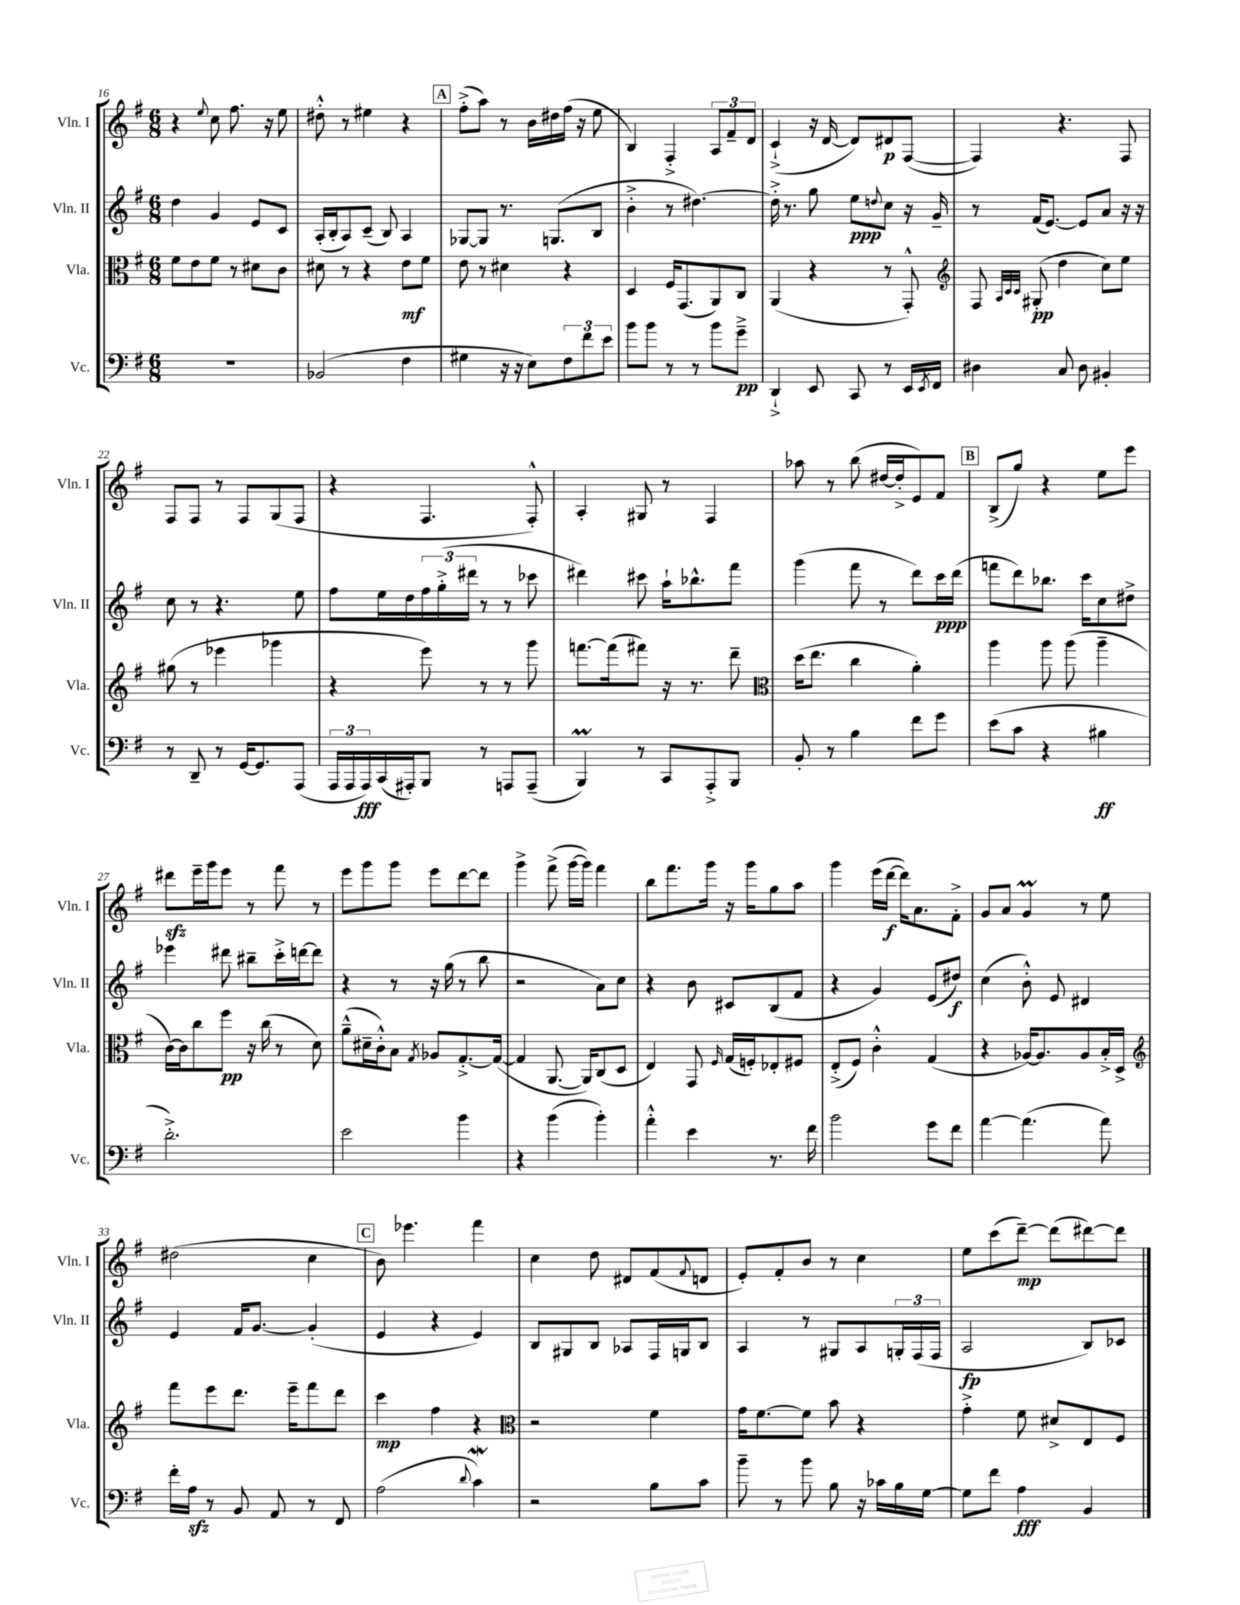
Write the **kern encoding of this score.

**kern	**kern	**kern	**kern
*staff4	*staff3	*staff2	*staff1
*clefF4	*clefC3	*clefG2	*clefG2
*k[f#]	*k[f#]	*k[f#]	*k[f#]
*M6/8	*M6/8	*M6/8	*M6/8
2.r	8f#\L	4dd\	4r
.	8e\	.	.
.	.	.	8qqee/
.	8f#\J	4g/	8cc\
.	8r	.	8.ff#\
.	8d#\L	8e/L	.
.	.	.	16r
.	8c\J	8c/J	8ee\
=	=	=	=
(2BB-/	8d#\	(16A'/LL	8dd#'^^\
.	.	16B'/J	.
.	8r	8A/)	8r
.	4r	(8c~/J	4ee#\
.	.	8B/)	.
4F#\	8e\L	4A/	4r
.	8f#\J	.	.
=	=	=	=
4G#\	8e\	[8G-/L	(8ff#'^\L
.	8r	8G-/]J	8aa\J)
16r	4d#\	8.r	8r
16r	.	.	.
8E\L)	.	.	16b\LL
.	.	(8.G/L	16dd#\
12F#\	4r	.	(16ff#\JJ
.	.	.	16r
12f#\	.	.	.
.	.	8B/J	8ee\
12e\J	.	.	.
=	=	=	=
8b\L	4D/	4b'^\	4B/)
8b\J	.	.	.
8r	16F#/LK	8r	4F#'^/
.	(8.GG/	.	.
8r	.	[4.dd#\)	.
8b\L	8AA/)	.	12A/L
.	.	.	12f#~/
8g~^\J	8C/J	.	.
.	.	.	12d/J
=	=	=	=
4DD`^/	(4AA/	16dd#'^\]	(4c`^/
.	.	8.r	.
8EE/	4r	8gg\	16r
.	.	.	[16d/
8CC/	.	8ee\L	8d/]L)
.	.	8qqdd/	.
8r	8r	8cc\J	8d#/
16EE/LL	8GG'^^/)	16r	([8F#/J
8qEE/	.	.	.
16FF#/JJ	.	16g~/	.
=	=	=	=
*	*clefG2	*	*
4D#\	8F#/	8r	4F#/])
.	32qqA/LLL	.	.
.	32qqc/	.	.
.	32qqc/JJJ	.	.
.	(8G#'/	(16f#/LK	.
.	.	[8.e/J)	.
8C/	4dd\	.	4.r
8D#\	.	8e/]L	.
4BB#'/	8cc\L)	8a/J	.
.	8ee\J	16r	8F#/
.	.	16r	.
=	=	=	=
8r	(8gg#\	8cc\	8F#/L
8DD~/	8r	8r	8F#/J
8r	4eee-\	4.r	8r
[16GG/LK	.	.	8F#/L
8.GG/]	.	.	.
.	4ggg-\	.	(8G/
(8AAA/J	.	8ee\	8F#/J
=	=	=	=
24AAA/LL	4r	8ff#\L	4r
24AAA/	.	.	.
24AAA/)	.	.	.
(16CC/	.	16ee\L	.
16AAA#'/J)	.	16dd\	.
8BBB/J	8eee\)	24ff#\	4.F#/
.	.	(24gg'^\	.
.	.	24ddd#\JJ	.
8r	8r	8r	.
8AAA/L	8r	8r	.
(8AAA~/J	8ggg\	8ccc-\	8F#'^^/)
=	=	=	=
4BBB/)	[8.fff\L	4ddd#\)	4A'/
.	(16fff\]k	.	.
8r	8fff#\J)	8ccc#\	8G#/
8CC/L	16r	16aa`\LK	8r
.	8.r	8.bb-^^\	.
8AAA'^/	.	.	4F#/
8BBB/J	8ddd~\	8fff#\J	.
=	=	=	=
*	*clefC3	*	*
8BB'/	(16dd\LK	(4ggg\	8aa-\
.	8.ee\J	.	.
8r	.	.	8r
4B\	4cc\	8fff#\	(8bb\
.	.	8r	[16dd#/LL
.	.	.	16dd#'^/]J
8f#\L	4a'\)	8ddd\L)	8e/)
8g\J	.	16ccc\L	8f#/J
.	.	(16ddd\JJ	.
=	=	=	=
(8e\L	4aa\	8fff\L	(8B^/L
8c\J	.	8ddd\)	8gg/J)
4r	8aa\	8.bb-\J	4r
.	(8aa\	.	.
.	.	16ccc\LK	.
4B#\	4aa~\	8cc\	8ee\L
.	.	8dd#^\J	8eee\J
=	=	=	=
2.d'^\)	[16c\LL)	4eee-\	8ddd#\L
.	16c\]J	.	.
.	8cc\	.	16eee~\L
.	.	.	16ggg\J
.	8ff#\J	8ddd#\	8eee\J
.	16r	8bb#~\L	8r
.	(16cc\	.	.
.	8r	16ccc'^\L	8fff#\
.	.	[16ddd\J	.
.	8d\)	8ddd\]J	8r
=	=	=	=
2e\	(8a~^^\L	4r	8eee\L
.	16d#~\L	.	8ggg\
.	16c'^^\J)	.	.
.	8B\J	8r	8ggg\J
.	8qG/	.	.
.	8A-/L	16r	8eee\L
.	.	(16gg\	.
4b\	[8.G'^/	8r	[8ddd\
.	.	8bb\	8ddd\]J
.	(16G/_Jk	.	.
=	=	=	=
4r	4G/]	2r	4ggg^\
(4b\	[8.AA/	.	(8fff#^\
.	.	.	[16ggg\LL
.	16AA/]LK)	.	16ggg\]JJ)
4b'\)	(8C/	8a\L)	4fff#\
.	8D/J	8cc\J	.
=	=	=	=
4a'^^\	4E/)	4r	8bb\L
.	.	.	8.fff#\
4e\	8GG/	8b\	.
.	.	.	16ggg\Jk
.	16qqF#/	.	.
.	(16G/LL	8c#/L	16r
.	16F'/J)	.	16ggg\LK
8.r	8E-'/	(8B/	8gg\
.	8F#/J	8f#/J	8aa\J
16f#\	.	.	.
=	=	=	=
2b\	(8E'^/L	4r	4ggg\
.	8F#/J)	.	.
.	4c'^^\	4g/)	(16eee\LL
.	.	.	[16ddd\JJ
.	.	.	16ddd\]LK)
.	.	.	8.a\
8g\L	(4G/	(8e/L	.
8f#\J	.	8dd#/J)	8f#'^\J
=	=	=	=
[4a\	4r	(4cc\	8g/L
.	.	.	8a/J
(4.a\]	[16A-/LK)	8b'^^\)	4g/
.	8.A-/]	.	.
.	.	8e/	.
.	8A-/	4d#/	8r
8a\)	16B'^/L	.	8ee\
.	16D^/JJ	.	.
=	=	=	=
*	*clefG2	*	*
16f#'\LL	8fff#\L	4e/	(2dd#\
16A\JJ	.	.	.
8r	8eee\	.	.
8BB/	8.ddd\J	16f#/LK	.
.	.	[8.g/J	.
8AA/	.	.	.
.	16eee~\LK	.	.
8r	8fff#\	(4g'/]	4cc\
8FF#/	8ddd\J	.	.
=	=	=	=
(2A\	4ccc\	4e/	8b\)
.	.	.	4.eee-\
.	4ff#\	4r	.
8qqd/	.	.	.
4c\)	4r	4e/)	4fff#\
=	=	=	=
*	*clefC3	*	*
2r	2r	8B/L	4cc\
.	.	8G#/	.
.	.	8B/J	8dd\
.	.	8A-/L	8d#/L
8B\L	4f#\	16F#/L	(8f#/
.	.	16G/J	.
.	.	.	8qqf#/
8c\J	.	8B/J	8d/J
=	=	=	=
8b~\	16g\LK	4A/	8e'/L)
.	[8.f#\	.	.
8r	.	.	8f#'/
8b\	8f#\]J	8r	8b/J
8B\	8b\	8G#/L	8r
16r	4r	8A/	4cc\
16c-\LL	.	.	.
16B\	.	24G'/L	.
.	.	(24F#/	.
[16G\JJ	.	.	.
.	.	24F#/JJ	.
=	=	=	=
8G\]L	4g'^\	2A/	8ee\L
8f#\J	.	.	(8ccc\
4A\	8f#\	.	[8ddd~\J)
.	8d#^/L	.	(8ddd\]L
4BB/	8E/	8B/L)	[8ddd#\)
.	8F#/J	8c-/J	8ddd#\]J
==	==	==	==
*-	*-	*-	*-
